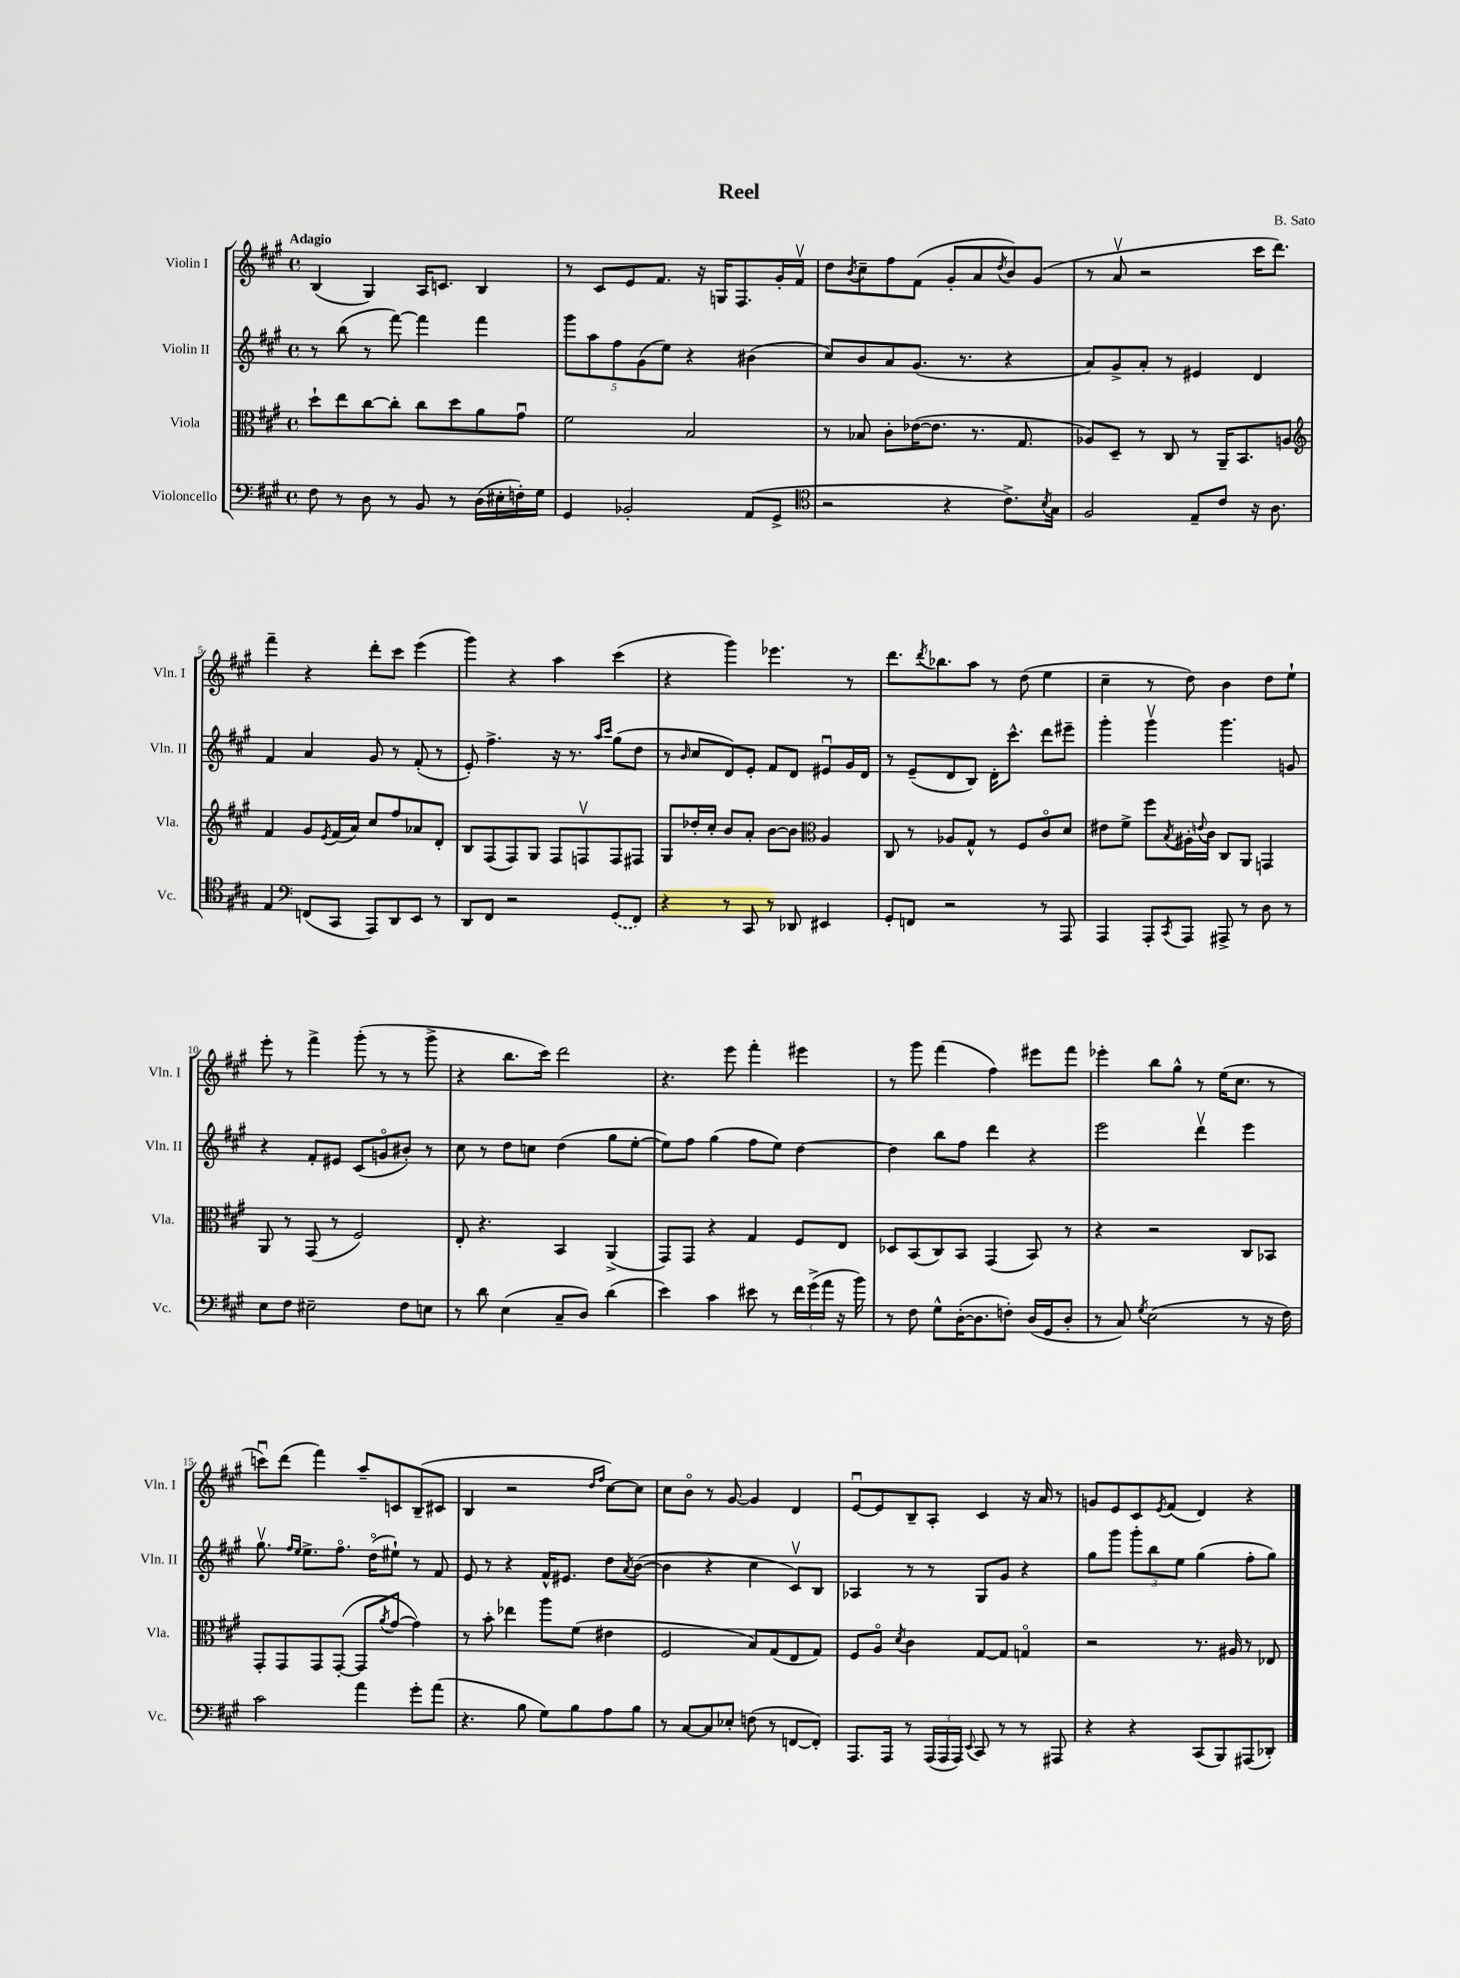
\header { title = "Reel" composer = "B. Sato" }
<<
\new StaffGroup <<
\new Staff = "s0" \with { instrumentName = "Violin I" shortInstrumentName = "Vln. I" } {
    \clef treble \key a \major \defaultTimeSignature \time 4/4 \tempo "Adagio"
    b4( gis4) a16 c'8. b4 |
    r8 cis'8 e'8 fis'8. r16 g16 fis8. gis'16-. fis'16\upbow |
    d''8 \acciaccatura { b'8 } cis''8-- fis''8 fis'8( gis'8-. a'8 \acciaccatura { d''8 } b'8) gis'8( |
    r8 a'8\upbow r2 cis'''16 d'''8.) |
    fis'''4-- r4 d'''8-. cis'''8 e'''4( |
    gis'''4) r4 a''4 cis'''4( |
    r4 gis'''4) ees'''4. r8 |
    d'''8. \acciaccatura { d'''8 } bes''8. a''8 r8 d''8( e''4 |
    cis''4-- r8 d''8) b'4 d''8 e''8-! |
    e'''8-. r8 fis'''4-> gis'''8-.( r8 r8 gis'''8-> |
    r4 b''8. cis'''16) d'''2 |
    r4. e'''8 fis'''4-. eis'''4 |
    r8 gis'''8 fis'''4( fis''4) eis'''8 fis'''8 |
    ees'''4-. b''8 gis''8-^ r8 e''16( cis''8. r8 |
    c'''8\downbow) d'''8( fis'''4) a''8-- c'8 b8--( cis'8 |
    b4 r2 \grace { d''16 fis''16 } cis''8~) cis''8 |
    cis''8 b'8\flageolet r8 gis'8~ gis'4 d'4 |
    e'8~\downbow e'8 b8-- a8-. cis'4 r16 a'16 r8 |
    g'8 e'8 cis'8 \acciaccatura { e'8 } fis'8( d'4) r4 \bar "|." |
}
\new Staff = "s1" \with { instrumentName = "Violin II" shortInstrumentName = "Vln. II" } {
    \clef treble \key a \major \defaultTimeSignature \time 4/4
    r8 b''8( r8 fis'''8~) fis'''4 fis'''4 |
    \tuplet 5/4 { gis'''8 a''8 fis''8 gis'8( e''8) } r4 bis'4( |
    cis''8) b'8 a'8 gis'8.( r8. r4 |
    a'8) gis'8-> a'8-. r8 eis'4 d'4 |
    fis'4 a'4 gis'8 r8 fis'8-.( r8 |
    e'8-.) fis''4.-> r16 r8. \grace { a''16 cis'''16 } gis''8( d''8 |
    r8 \grace { b'16 } cis''8 d'8) e'8-. fis'8 d'8 eis'8\downbow gis'16 d'16 |
    r8 e'8--( d'8 b8) d'16-. cis'''8.-^ d'''8 eis'''8-- |
    gis'''4-. gis'''4\upbow gis'''4. g'8 |
    r4 fis'8-. eis'8 cis'8( g'8\flageolet bis'8-.) r8 |
    cis''8 r8 d''8 c''8 d''4( gis''8 e''8~-. |
    e''8) fis''8 gis''4( fis''8 e''8) d''4~ |
    d''4 b''8 fis''8 d'''4 r4 |
    e'''2 d'''4\upbow e'''4 |
    gis''8.\upbow \grace { fis''16 e''16 } e''8.-> fis''8.\flageolet d''16\flageolet( eis''8-!) r8 fis'8 |
    e'8 r8 r4 fis'16-^ eis'8. d''8 \acciaccatura { a'8 } b'8~( |
    b'4 r4 cis''4 cis'8\upbow) b8 |
    aes4 r8 r8 gis8 gis'8 r4 |
    gis''8 gis'''8 \tuplet 3/2 { gis'''8-. b''8 e''8 } gis''4( fis''8-. gis''8) \bar "|." |
}
\new Staff = "s2" \with { instrumentName = "Viola" shortInstrumentName = "Vla." } {
    \clef alto \key a \major \defaultTimeSignature \time 4/4
    d''8-! e''8 cis''8~ cis''8-. cis''8 d''8 a'8 gis'8\downbow |
    fis'2 b2 |
    r8 bes8 cis'8-. ees'16~( ees'8. r8. gis8. |
    aes8) d8-- r8 cis8 r8 a,16-- b,8. a8 |
    \clef treble fis'4 gis'8 \acciaccatura { e'8 } fis'16( a'16) cis''8 fis''8 aes'8 d'8-. |
    b8 fis8( fis8) gis8 fis8 f8\upbow f8 fis8 |
    gis8 des''16-. cis''16-. b'8 a'8-. b'8~ b'8 \clef alto a4 |
    cis8 r8 aes8 gis8-^ r8 fis8 cis'8\flageolet d'8 |
    eis'8 fis'8-> fis''8 \acciaccatura { b8 } ais16-. \appoggiatura { e'8 } cis'16 cis8 a,8 g,4 |
    a,8 r8 gis,8( r8 fis2) |
    e8-. r4. b,4 a,4->( |
    gis,8) gis,8 r4 gis4 fis8 e8 |
    des8 b,8( cis8) b,8 gis,4( b,8) r8 |
    r4 r2 cis8 bes,8 |
    gis,8-. gis,8 gis,8 gis,8~-.( gis,8 \acciaccatura { a'8 } gis'8~ gis'4) |
    r8 b'8-. ees''4 a''8 fis'8( eis'4 |
    fis2 b8) gis8( e8 gis8) |
    fis8 a8\flageolet \acciaccatura { d'8 } cis'4 gis8~ gis8 g4\flageolet |
    r2 r8. ais16 r8 ees8 \bar "|." |
}
\new Staff = "s3" \with { instrumentName = "Violoncello" shortInstrumentName = "Vc." } {
    \clef bass \key a \major \defaultTimeSignature \time 4/4
    fis8 r8 d8 r8 b,8 r8 d16( eis16-. f16-.) gis16 |
    gis,4 bes,2-. a,8( gis,8-> |
    \clef tenor r2 r4 cis'8.->) \acciaccatura { b8 } gis16 |
    fis2 e8-- cis'8 r16 a8. |
    e4 \clef bass f,8( cis,8 a,,8) d,8 e,8 r8 |
    d,8 fis,8 r2 \once \slurDashed gis,8( fis,8) |
    r4 r8 cis,8 r8 des,8 eis,4 |
    gis,8-. f,8 r2 r8 a,,8 |
    a,,4 a,,8-. \acciaccatura { cis,8 } a,,8 ais,,8-> r8 d8 r8 |
    e8 fis8 eis2-- fis8 e8 |
    r8 d'8 e4( cis8-- d8) d'4( |
    e'4) cis'4 eis'8 r8 \tuplet 3/2 { fis'16 gis'16->( a'16 } r16 b'16) |
    r8 fis8 gis8-^ d16~-.( d8. f8-.) d16( gis,16 d8-. |
    r8 cis8) \acciaccatura { gis8 } e2( r8 r16 fis16) |
    cis'2 a'4 gis'8-. a'8( |
    r4. b8 gis8) b8 a8 b8 |
    r8 cis8~ cis8 ees8-. f8( r8 f,8~ f,8-.) |
    a,,8. a,,16 r8 \tuplet 3/2 { a,,16( a,,16 a,,16) } \appoggiatura { e,8 } cis,8 r8 r8 ais,,8 |
    r4 r4 cis,8( b,,8) ais,,8( des,8-.) \bar "|." |
}
>>
>>
